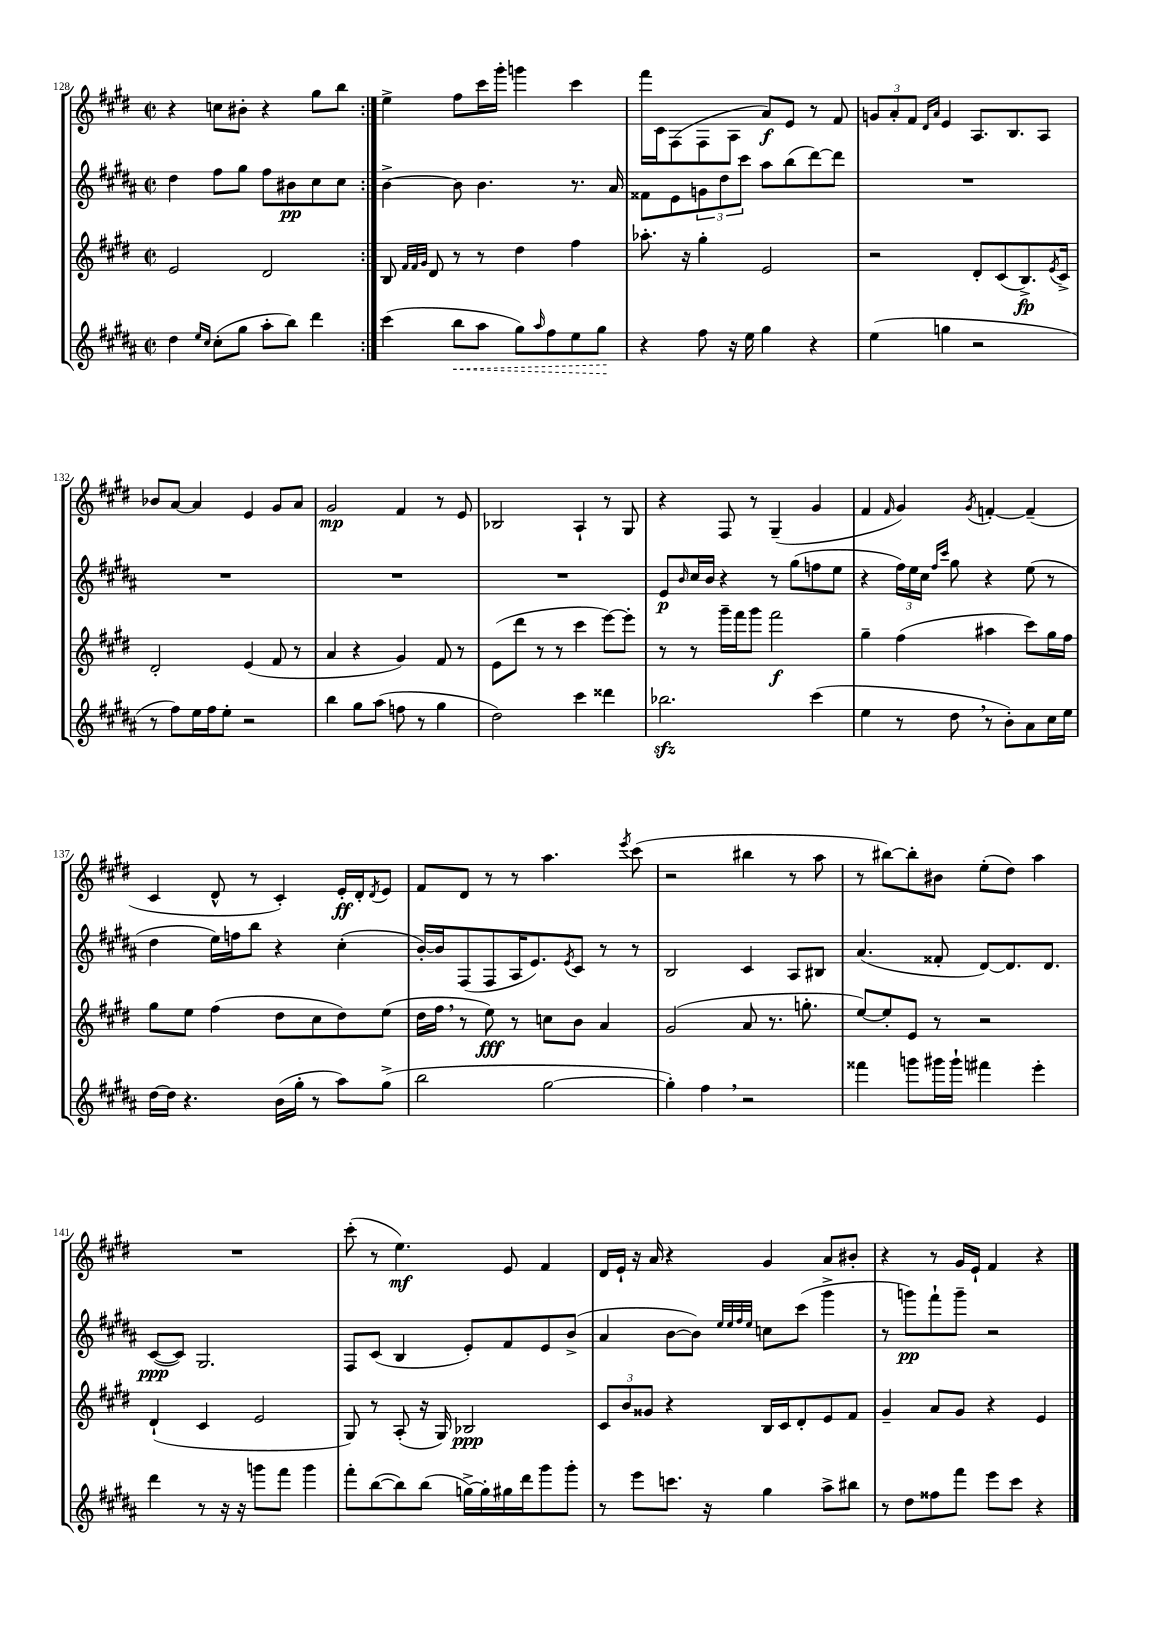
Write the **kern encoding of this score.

**kern	**dynam	**kern	**dynam	**kern	**dynam	**kern	**dynam
*part4	*part4	*part3	*part3	*part2	*part2	*part1	*part1
*staff4	*staff4	*staff3	*staff3	*staff2	*staff2	*staff1	*staff1
*clefG2	*	*clefG2	*	*clefG2	*	*clefG2	*
*k[f#c#g#d#a#]	*	*k[f#c#g#d#]	*	*k[f#c#g#d#a#]	*	*k[f#c#g#d#]	*
*M2/2	*	*M2/2	*	*M2/2	*	*M2/2	*
*met(c|)	*	*met(c|)	*	*met(c|)	*	*met(c|)	*
=128	=128	=128	=128	=128	=128	=128	=128
4dd#\	.	2e/	.	4dd#\	.	4r	.
16qqee/LL	.	.	.	.	.	.	.
16qqcc#/JJ	.	.	.	.	.	.	.
(8cc#'\L	.	.	.	8ff#\L	.	8ccn\L	.
8gg#\J	.	.	.	8gg#\J	.	8b#X'\J	.
8aa#'\L	.	2d#/	.	8ff#\L	.	4r	.
8bb\J)	.	.	.	8b#X\	pp	.	.
4ddd#\	.	.	.	8cc#\	.	8gg#\L	.
.	.	.	.	8cc#\J	.	8bb\J	.
=129:|!	=129:|!	=129:|!	=129:|!	=129:|!	=129:|!	=129:|!	=129:|!
(4ccc#\	.	8B/	.	[4b^\	.	4ee^\	.
.	.	32qqf#/LLL	.	.	.	.	.
.	.	32qqf#/	.	.	.	.	.
.	.	32qqg#/JJJ	.	.	.	.	.
.	.	8d#/	.	.	.	.	.
!	!LO:HP:b	!	!	!	!	!	!
8bb\L	<	8r	.	8b\]	.	8ff#\L	.
8aa#\J	.	8r	.	4.b\	.	16ccc#\L	.
.	.	.	.	.	.	16ggg#'\JJ	.
8gg#\L)	.	4dd#\	.	.	.	4gggn\	.
16qqaa#/	.	.	.	.	.	.	.
8ff#\	.	.	.	.	.	.	.
8ee\	.	4ff#\	.	8.r	.	4ccc#\	.
8gg#\J	.	.	.	.	.	.	.
.	.	.	.	16a#/	.	.	.
.	[	.	.	.	.	.	.
=130	=130	=130	=130	=130	=130	=130	=130
4r	.	8.aa-X'\	.	8f##X\L	.	16fff#\LL	.
.	.	.	.	.	.	16c#\J	.
.	.	.	.	8e\	.	(8F#\	.
.	.	16r	.	.	.	.	.
8ff#\	.	4gg#'\	.	12gn\	.	8F#\	.
.	.	.	.	12dd#\	.	.	.
16r	.	.	.	.	.	8A\J	.
.	.	.	.	12ccc#\J	.	.	.
16ee\	.	.	.	.	.	.	.
4gg#\	.	2e/	.	8aa#\L	.	8a/L)	f
.	.	.	.	(8bb\	.	8e/J	.
4r	.	.	.	[8ddd#\)	.	8r	.
.	.	.	.	8ddd#\J]	.	8f#/	.
=131	=131	=131	=131	=131	=131	=131	=131
(4ee\	.	2r	.	1r	.	12gn/L	.
.	.	.	.	.	.	12a'/	.
.	.	.	.	.	.	12f#/J	.
.	.	.	.	.	.	16qqd#/LL	.
.	.	.	.	.	.	16qqa/JJ	.
4ggn\	.	.	.	.	.	4e/	.
2r	.	8d#'/L	.	.	.	8.A/L	.
.	.	(8c#/	.	.	.	.	.
.	.	.	.	.	.	8.B/	.
.	.	8.B^/)	fp	.	.	.	.
.	.	.	.	.	.	8A/J	.
.	.	8qe/	.	.	.	.	.
.	.	16c#^/Jk	.	.	.	.	.
!!LO:LB:g=z
=132	=132	=132	=132	=132	=132	=132	=132
8r	.	2d#'/	.	1r	.	8b-X/L	.
8ff#\L)	.	.	.	.	.	[8a/J	.
16ee\L	.	.	.	.	.	4a/]	.
16ff#\J	.	.	.	.	.	.	.
8ee'\J	.	.	.	.	.	.	.
2r	.	(4e/	.	.	.	4e/	.
.	.	8f#/	.	.	.	8g#/L	.
.	.	8r	.	.	.	8a/J	.
=133	=133	=133	=133	=133	=133	=133	=133
4bb\	.	4a/	.	1r	.	2g#/	mp
8gg#\L	.	4r	.	.	.	.	.
(8aa#\J	.	.	.	.	.	.	.
8ffn\	.	4g#/)	.	.	.	4f#/	.
8r	.	.	.	.	.	.	.
4gg#\	.	8f#/	.	.	.	8r	.
.	.	8r	.	.	.	8e/	.
=134	=134	=134	=134	=134	=134	=134	=134
2dd#\)	.	(8e\L	.	1r	.	2B-X/	.
.	.	8ddd#\J	.	.	.	.	.
.	.	8r	.	.	.	.	.
.	.	8r	.	.	.	.	.
4ccc#\	.	4ccc#\	.	.	.	4A`/	.
4ddd##X\	.	[8eee\L)	.	.	.	8r	.
.	.	8eee'\J]	.	.	.	8G#/	.
=135	=135	=135	=135	=135	=135	=135	=135
2.bb-Xzz\	.	8r	.	8e/L	p	4r	.
.	.	.	.	16qqb/	.	.	.
.	.	8r	.	16cc#/L	.	.	.
.	.	.	.	16b/JJ	.	.	.
.	.	16ggg#~\LL	.	4r	.	8F#/	.
.	.	16fff#\J	.	.	.	.	.
.	.	8ggg#\J	.	.	.	8r	.
.	.	2fff#\	f	8r	.	(4G#~/	.
.	.	.	.	(8gg#\L	.	.	.
(4ccc#\	.	.	.	8ffn\	.	4g#/	.
.	.	.	.	8ee\J	.	.	.
=136	=136	=136	=136	=136	=136	=136	=136
4ee\	.	4gg#~\	.	4r	.	4f#/	.
.	.	.	.	.	.	16qqf#/	.
8r	.	(4ff#\	.	24ff#\LL)	.	4g#/)	.
.	.	.	.	24ee\	.	.	.
.	.	.	.	24cc#\JJ	.	.	.
.	.	.	.	16qqff#/LL	.	.	.
.	.	.	.	16qqccc#/JJ	.	.	.
8dd#,\	.	.	.	8gg#\	.	.	.
.	.	.	.	.	.	8qg#/	.
8r	.	4aa#X\	.	4r	.	[4fn'/	.
8b'\L)	.	.	.	.	.	.	.
8a#\	.	8ccc#\L)	.	(8ee\	.	(4f~/]	.
16cc#\L	.	16gg#\L	.	8r	.	.	.
16ee\JJ	.	16ff#\JJ	.	.	.	.	.
!!LO:LB:g=z
=137	=137	=137	=137	=137	=137	=137	=137
[16dd#\LL	.	8gg#\L	.	4dd#\	.	4c#/	.
16dd#\JJ]	.	.	.	.	.	.	.
4.r	.	8ee\J	.	.	.	.	.
.	.	(4ff#\	.	16ee\LL)	.	8d#^^/	.
.	.	.	.	16ffn\J	.	.	.
.	.	.	.	8bb\J	.	8r	.
(16b\LL	.	8dd#\L	.	4r	.	4c#'/)	.
16gg#'\JJ	.	.	.	.	.	.	.
8r	.	8cc#\	.	.	.	.	.
8aa#\L)	.	8dd#\)	.	(4cc#'\	.	16e'/LL	ff
.	.	.	.	.	.	16d#'/J	.
.	.	.	.	.	.	8qd#/	.
(8gg#^\J	.	(8ee\J	.	.	.	8e/J	.
=138	=138	=138	=138	=138	=138	=138	=138
2bb\	.	16dd#\LL	.	[16b'/LL)	.	8f#/L	.
.	.	16ff#,\JJ	.	16b/J]	.	.	.
.	.	8r	.	(8F#/	.	8d#/J	.
.	.	8ee\)	fff	8F#/	.	8r	.
.	.	8r	.	16A#/K	.	8r	.
.	.	.	.	8.e/)	.	.	.
[2gg#\	.	8ccn\L	.	.	.	4.aa\	.
.	.	.	.	8qe/	.	.	.
.	.	8b\J	.	8c#/J	.	.	.
.	.	4a/	.	8r	.	.	.
.	.	.	.	.	.	8qeee/	.
.	.	.	.	8r	.	(8ccc#\	.
=139	=139	=139	=139	=139	=139	=139	=139
4gg#'\])	.	(2g#/	.	2B/	.	2r	.
4ff#,\	.	.	.	.	.	.	.
2r	.	8a/	.	4c#/	.	4bb#X\	.
.	.	8.r	.	.	.	.	.
.	.	.	.	8A#/L	.	8r	.
.	.	8.ggn'\	.	.	.	.	.
.	.	.	.	8B#X/J	.	8aa\	.
=140	=140	=140	=140	=140	=140	=140	=140
4fff##X\	.	[8ee/L)	.	(4.a#/	.	8r	.
.	.	8ee'/]	.	.	.	[8bb#X\L)	.
8gggn\L	.	8e/J	.	.	.	8bb#'\]	.
16ggg#X\L	.	8r	.	8f##X'/	.	8b#X\J	.
16ggg#`\JJ	.	.	.	.	.	.	.
4fff#X\	.	2r	.	[8d#/L)	.	(8ee'\L	.
.	.	.	.	8.d#/]	.	8dd#\J)	.
4eee'\	.	.	.	.	.	4aa\	.
.	.	.	.	8.d#/J	.	.	.
!!LO:LB:g=z
=141	=141	=141	=141	=141	=141	=141	=141
4ddd#\	.	(4d#`/	.	([8c#/L	ppp	1r	.
.	.	.	.	8c#/J])	.	.	.
8r	.	4c#/	.	2.G#/	.	.	.
16r	.	.	.	.	.	.	.
16r	.	.	.	.	.	.	.
8gggn\L	.	2e/	.	.	.	.	.
8fff#\J	.	.	.	.	.	.	.
4ggg\	.	.	.	.	.	.	.
=142	=142	=142	=142	=142	=142	=142	=142
8fff#'\L	.	8G#/)	.	8F#/L	.	(8ccc#'\	.
([8bb\	.	8r	.	(8c#/J	.	8r	.
8bb\])	.	(8A'/	.	4B/	.	4.ee\)	mf
(8bb\J	.	16r	.	.	.	.	.
.	.	16G#/)	.	.	.	.	.
[16ggn^\LL)	.	2B-X/	ppp	8e'/L)	.	.	.
16gg'\]	.	.	.	.	.	.	.
16gg#X\	.	.	.	8f#/	.	8e/	.
16ddd#\J	.	.	.	.	.	.	.
8ggg#\	.	.	.	8e/	.	4f#/	.
8ggg#'\J	.	.	.	(8b^/J	.	.	.
=143	=143	=143	=143	=143	=143	=143	=143
8r	.	12c#/L	.	4a#/	.	16d#/LL	.
.	.	.	.	.	.	16e`/JJ	.
.	.	12b/	.	.	.	.	.
8eee\L	.	.	.	.	.	16r	.
.	.	12g##X/J	.	.	.	.	.
.	.	.	.	.	.	16a/	.
8.cccn\J	.	4r	.	[8b\L	.	4r	.
.	.	.	.	8b\J])	.	.	.
16r	.	.	.	.	.	.	.
.	.	.	.	32qqee/LLL	.	.	.
.	.	.	.	32qqee/	.	.	.
.	.	.	.	32qqff#/	.	.	.
.	.	.	.	32qqee/JJJ	.	.	.
4gg#\	.	16B/LL	.	8ccn\L	.	4g#/	.
.	.	16c#/J	.	.	.	.	.
.	.	8d#'/	.	(8ccc#\J	.	.	.
8aa#^\L	.	8e/	.	4ggg#^\	.	8a/L	.
8bb#X\J	.	8f#/J	.	.	.	8b#X'/J	.
=144	=144	=144	=144	=144	=144	=144	=144
8r	.	4g#~/	.	8r	.	4r	.
8dd#\L	.	.	.	8gggn\L)	pp	.	.
8ff##X\	.	8a/L	.	8fff#`\	.	8r	.
8fff#\J	.	8g#/J	.	8ggg~\J	.	16g#/LL	.
.	.	.	.	.	.	16e`/JJ	.
8eee\L	.	4r	.	2r	.	4f#/	.
8ccc#\J	.	.	.	.	.	.	.
4r	.	4e/	.	.	.	4r	.
==	==	==	==	==	==	==	==
*-	*-	*-	*-	*-	*-	*-	*-
